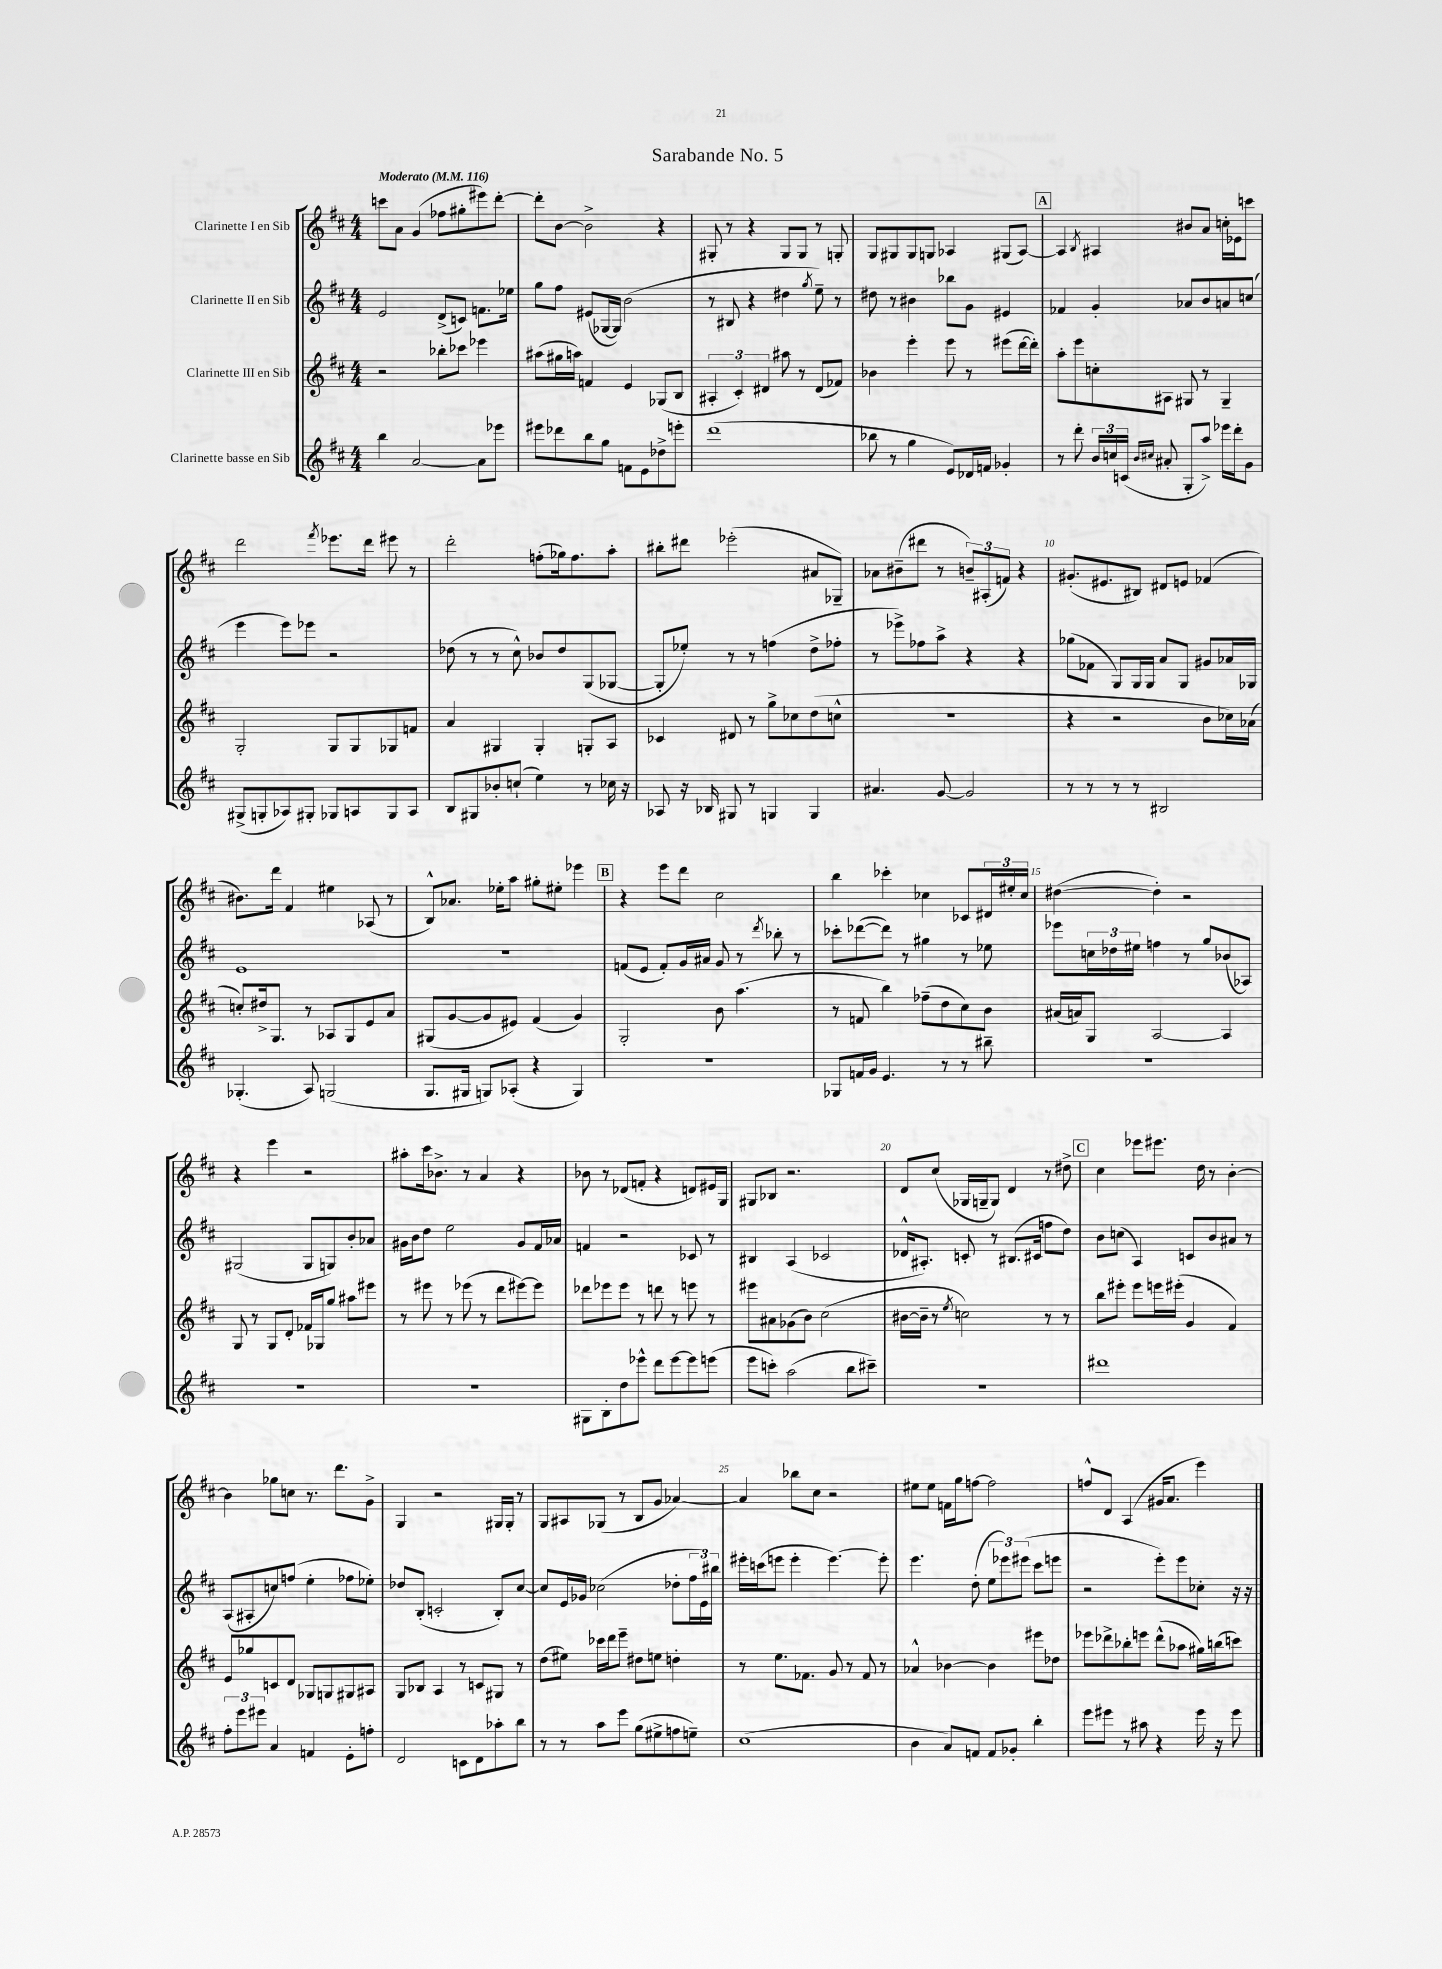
\header { title = "Sarabande No. 5" }
<<
\new StaffGroup <<
\new Staff = "s0" \with { instrumentName = "Clarinette I en Sib" } {
    \clef treble \key d \major \numericTimeSignature \time 4/4 \tempo "Moderato" 4 = 116
    c'''8 a'8 g'4( fes''8 gis''8-. eis'''8) d'''8~-. |
    d'''8-. b'8~ b'2-> r4 |
    gis8-. r8 r4 gis8 gis8 r8 g8-. |
    g8 gis8 gis8 g8 aes4 gis8( aes8~) |
    \mark \markup { \box "A" } aes4 \acciaccatura { b8 } ais4 bis'8 a'8 c''16-. ees'16 c'''8 |
    d'''2 \acciaccatura { fis'''8 } ees'''8. d'''16 eis'''8 r8 |
    d'''2-. f''8-.( ges''16) f''8. a''8-. |
    bis''8-. dis'''8 ees'''2-.( ais'8 ges8--) |
    aes'8 bis'8--( dis'''8 r8 \tuplet 3/2 { b'8--) ais8-.( f'8) } r4 |
    gis'8.-.( eis'8. bis8) dis'8 e'8 fes'4( |
    bis'8.) d'''16 fis'4 eis''4 aes8( r8 |
    b8-^) aes'8. ees''16-. a''8 gis''8-. eis''8-. ees'''4 |
    \mark \markup { \box "B" } r4 e'''8 d'''8 cis''2 |
    b''4 ces'''4-. ces''4 ces'8 \tuplet 3/2 { dis'16 eis''16-. ces''16 } |
    dis''4~( dis''4-.) r2 |
    r4 e'''4 r2 |
    ais''8-. cis'''16 bes'8.-> r8 a'4 r4 |
    bes'8 r8 des'8( f'8-. r4 d'8) eis'16 g16 |
    gis8 bes8 r2. |
    d'8 cis''8( ges16 g16-- g8) d'4 r8 dis''8-> |
    \mark \markup { \box "C" } cis''4 ees'''8 eis'''8. d''16 r8 b'4~-. |
    b'4 ges''8 c''8 r8. d'''8. g'8-> |
    g4 r2 gis16 gis16-. r8 |
    g8 ais8 ges8( r8 b8 g'8 aes'4~) |
    aes'4 bes''8 cis''8 r2 |
    eis''8 eis''8 f'16 g''16 f''8~ f''2 |
    f''8-^ d'8 a4( gis'16 a'8. e'''4) \bar "|." |
}
\new Staff = "s1" \with { instrumentName = "Clarinette II en Sib" } {
    \clef treble \key d \major \numericTimeSignature \time 4/4
    e'2 d'8->( c'8) f'8. ees''16 |
    g''8 fis''8 eis'8( ges16~ ges16) b'2( |
    r8 bis8 r4 dis''4 \acciaccatura { g''8 } e''8--) r8 |
    dis''8 r8 bis'4 bes''8 g'8 eis'4 |
    \mark \markup { \box "A" } fes'4 g'4-. aes'8 b'8 a'8 c''8( |
    e'''4 e'''8) ees'''8 r2 |
    des''8( r8 r8 cis''8-^) bes'8 des''8 g8( ges8~ |
    ges8-. ees''8-.) r8 r8 f''4( d''8-> fes''8-. |
    r8 ees'''8->) fes''8 a''8-> r4 r4 |
    ges''8( fes'8 g8) g16 g16 a'8 g8 gis'8 aes'16 ges16 |
    e'1 |
    R1 |
    \mark \markup { \box "B" } f'8( e'8 f'8-.) g'16 ais'16 g'8 r8 \acciaccatura { d'''8 } bes''8-. r8 |
    ces'''8-. des'''8~( des'''8) r8 gis''4 r8 ees''8 |
    ees'''8 \tuplet 3/2 { c''16 des''16 eis''16 } f''4 r8 g''8 bes'8( aes8) |
    gis2( gis8 g8) b'8-. aes'8 |
    gis'16 b'16 d''8 e''2 gis'8 fis'16 aes'16 |
    f'4 r2 ces'8 r8 |
    bis4 a4( ces'2 |
    des'16-^ ais8.-.) c'8-. r8 bis8.( cis'16 f''8 d''8) |
    \mark \markup { \box "C" } b'8 c''8( a4) c'8 b'8 ais'8 r8 |
    a8( ais8-. c''8) f''8( e''4-. fes''8 ees''8-.) |
    des''8 b8-.( c'2-. b8-.) cis''8~ |
    cis''8 e'16 ges'16 ces''2( des''8-. \tuplet 3/2 { fis''16 e'16) bis''16 } |
    eis'''16-. c'''16( e'''8 e'''4-. e'''4.~) e'''8-. |
    e'''4. d''8-.( \tuplet 3/2 { e''8 ees'''8) eis'''8( } cis'''8 e'''8 |
    r2 e'''8-.) e'''8 ces''8-. r16 r16 \bar "|." |
}
\new Staff = "s2" \with { instrumentName = "Clarinette III en Sib" } {
    \clef treble \key d \major \numericTimeSignature \time 4/4
    r2 bes''8-. ces'''8 ees'''4 |
    ais''8( gis''16 a''16) f'4 e'4 ges8( b8 |
    \tuplet 3/2 { ais4-. cis'4-.) dis'4 } ais''8 r8 dis'8( fes'8) |
    bes'4 e'''4-. e'''8 r8 eis'''8( d'''16~ d'''16-.) |
    \mark \markup { \box "A" } a''8-. e'''8 c''8-. ais8 gis8 r8 gis4-- |
    g2-. g8 g8 ges8 f'8 |
    a'4 gis4 gis4-. g8-. a8 |
    ces'4 dis'8 r8 g''8-> ces''8 d''8( c''8-^ |
    R1 |
    r4 r2 b'8 ces''16) aes'16( |
    c''8-.) dis''16-> g8. r8 aes8 g8 e'8 a'8 |
    gis8( g'8~ g'8 eis'8) fis'4( g'4) |
    \mark \markup { \box "B" } g2-. b'8 a''4.( |
    r8 f'8 b''4) fes''8--( d''8 cis''8) b'8 |
    ais'16( a'16) g8 a2~ a4 |
    g8 r8 g8 d'8-. fes'16 ges16 g''8 ais''8 eis'''8 |
    r8 eis'''8 r8 ees'''8( r8 d'''8 eis'''8~) eis'''8 |
    des'''8 ees'''8 ees'''8 r8 d'''8 r8 e'''8 r8 |
    eis'''8 ais'8 ges'8( b'8) cis''2( |
    bis'16~ bis'16-- r8 \acciaccatura { e''8 } c''2) r8 r8 |
    \mark \markup { \box "C" } b''8 eis'''8-. eis'''8 e'''16 eis'''16-.( g'4 fis'4) |
    e'8 ges''8 c'8 d'8 ges8 g8 gis8 ais8 |
    g8 bes8 a4 r8 c'8 gis8 r8 |
    d''8( eis''8) ces'''16 d'''16 e'''8-- dis''8 e''8 d''4-. |
    r8 e''8. fes'8. g'8 r8 fes'8 r8 |
    aes'4-^ bes'4~ bes'4 eis'''8 des''8 |
    ees'''8 des'''8-> bes''8-. e'''8 des'''8-^( aes''8 gis''16) b''16( c'''8) \bar "|." |
}
\new Staff = "s3" \with { instrumentName = "Clarinette basse en Sib" } {
    \clef treble \key d \major \numericTimeSignature \time 4/4
    b''4 a'2~ a'8 ees'''8 |
    eis'''8 des'''8 b''8 g''8 f'8 e'8 des''8-> e'''8-. |
    d'''1( |
    bes''8 r8 g''4 e'8) des'16 f'16 ges'4-. |
    \mark \markup { \box "A" } r8 d'''8-. \tuplet 3/2 { b'16 c''16 c'16( } \grace { b'16 cis''16 } ais'8-. g8-. a''8->) ees'''16 d'''16-. g'8 |
    gis8->( g8-. aes8) gis8-. ges8 a8 ges8 a8 |
    b8 gis8 bes'8-. c''8-!( e''4) r8 ces''16 r16 |
    aes8 r16 bes16 gis8 r8 g4 g4 |
    ais'4. g'8~ g'2 |
    r8 r8 r8 r8 bis2 |
    ges4.-.( a8) g2( |
    g8. gis16 g8) aes8-.( r4 g4) |
    \mark \markup { \box "B" } r1 |
    ges8 f'16 g'16 e'4. r8 r8 bis''8-- |
    R1 |
    R1 |
    R1 |
    gis8 b8-. d''8 ees'''8-^ d'''8 ees'''8~ ees'''8 e'''8( |
    e'''8 c'''8-.) a''2( b''8 cis'''8--) |
    R1 |
    \mark \markup { \box "C" } dis'''1 |
    \tuplet 3/2 { fis''8-. e'''8 eis'''8 } a'4 f'4 e'8-. f''8-. |
    d'2 c'8 d'8 aes''8-. b''8 |
    r8 r8 a''8 e'''8 g''8( eis''8-> f''8 e''8--) |
    cis''1( |
    b'4 a'8) f'8 f'8 ges'8-. b''4-. |
    e'''8 eis'''8 r8 ais''8 r4 eis'''16 r16 eis'''8 \bar "|." |
}
>>
>>
\layout { \context { \Score \override BarNumber.break-visibility = ##(#f #t #t) barNumberVisibility = #(every-nth-bar-number-visible 5) } }
